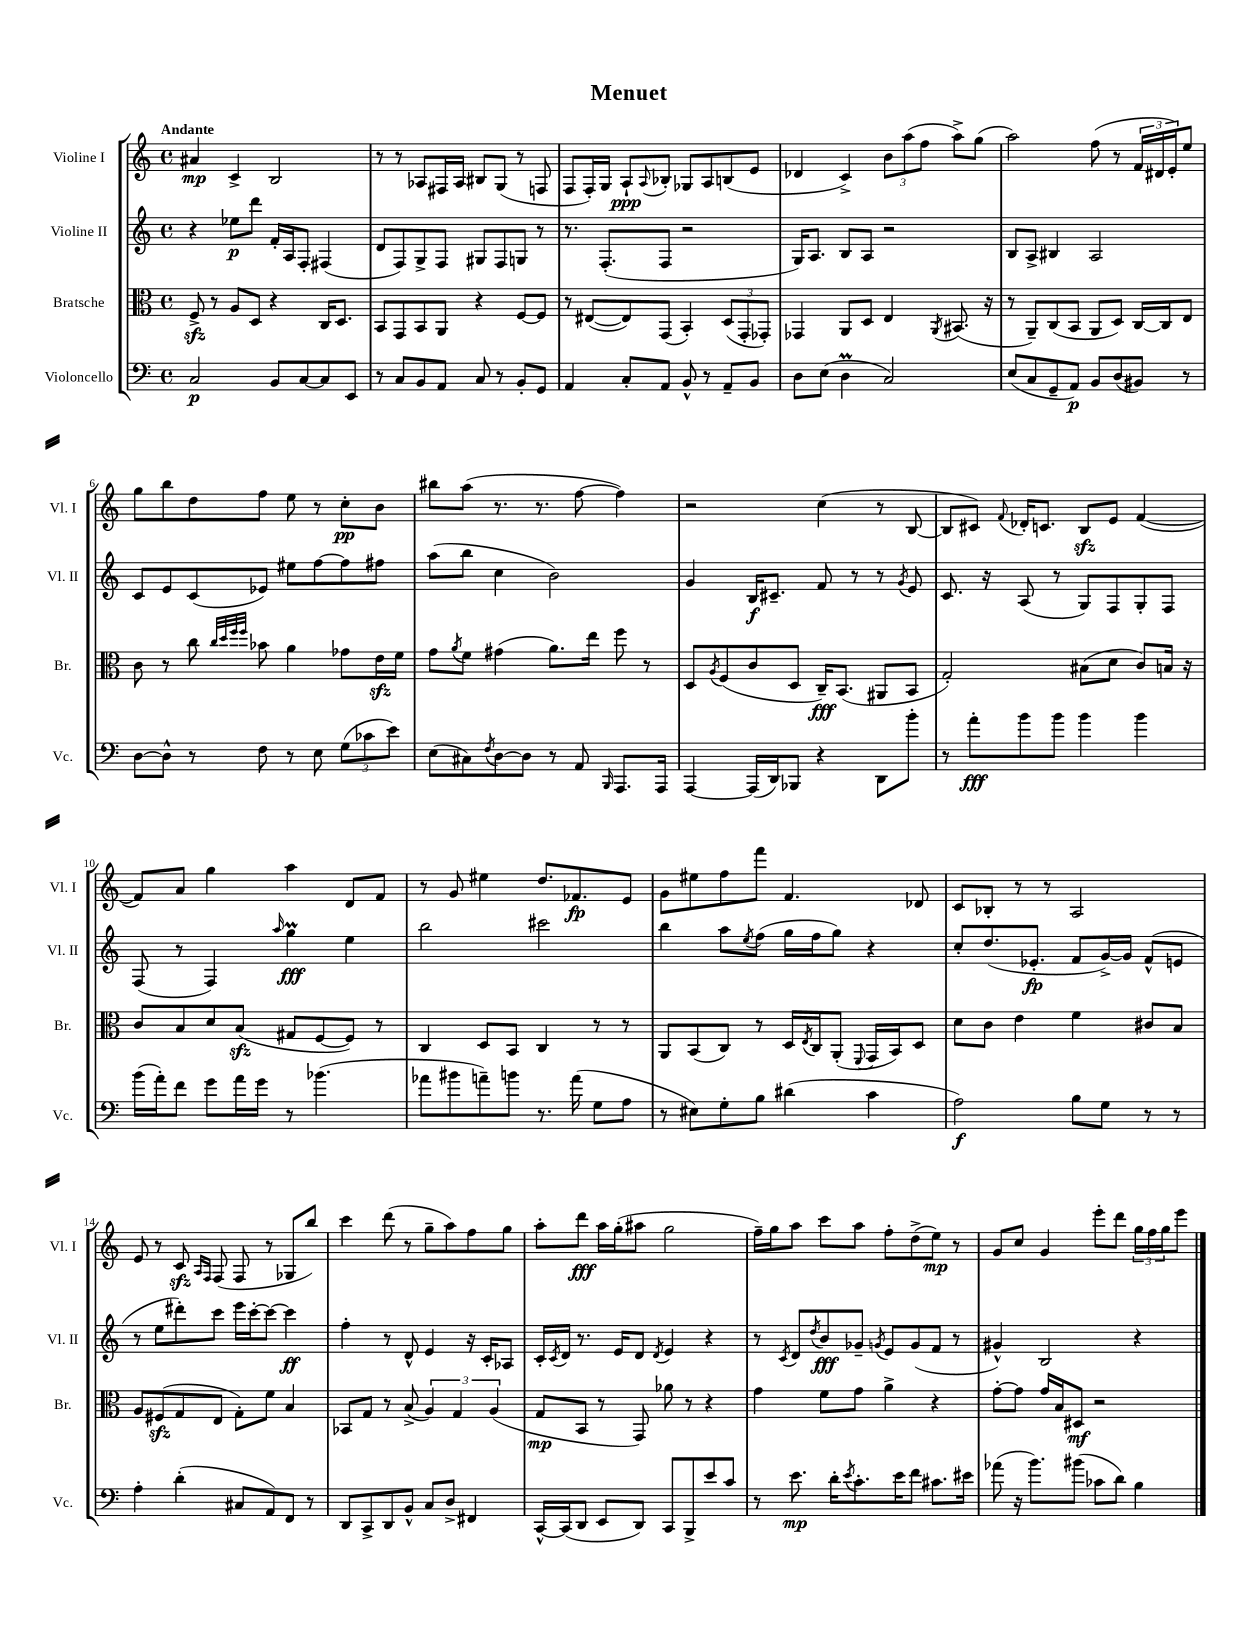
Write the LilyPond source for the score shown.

\header { title = "Menuet" }
<<
\new StaffGroup <<
\new Staff = "s0" \with { instrumentName = "Violine I" shortInstrumentName = "Vl. I" } {
    \clef treble \key c \major \defaultTimeSignature \time 4/4 \tempo "Andante"
    ais'4\mp c'4-> b2 |
    r8 r8 aes8 fis16 aes16 bis8 g8( r8 f8 |
    f8 f16-.) g16 a8-!\ppp \appoggiatura { a8 } bes8-. ges8 a8 b8( e'8 |
    des'4 c'4->) \tuplet 3/2 { b'8 a''8( f''8 } a''8->) g''8( |
    a''2) f''8( r8 \tuplet 3/2 { f'16 dis'16 e'16-.) } e''8 |
    g''8 b''8 d''8 f''8 e''8 r8 c''8-.\pp b'8 |
    bis''8 a''8( r8. r8. f''8~ f''4) |
    r2 c''4( r8 b8~ |
    b8 cis'8) \appoggiatura { f'8 } des'16-. c'8. b8\sfz e'8 f'4~( |
    f'8) a'8 g''4 a''4 d'8 f'8 |
    r8 g'8 eis''4 d''8. fes'8.\fp e'8 |
    g'8 eis''8 f''8 f'''8 f'4. des'8 |
    c'8 bes8-. r8 r8 a2 |
    e'8 r8 c'8\sfz \grace { a16 f16 } f8( f8 r8 ges8 b''8) |
    c'''4 d'''8( r8 g''8-- a''8) f''8 g''8 |
    a''8-. d'''8\fff a''16 g''16-.( ais''8 g''2 |
    f''16--) g''16 a''8 c'''8 a''8 f''8-. d''8->( e''8\mp) r8 |
    g'8 c''8 g'4 e'''8-. d'''8 \tuplet 3/2 { g''16 f''16 g''16 } e'''8 \bar "|." |
}
\new Staff = "s1" \with { instrumentName = "Violine II" shortInstrumentName = "Vl. II" } {
    \clef treble \key c \major \defaultTimeSignature \time 4/4
    r4 ees''8\p d'''8 f'16-. a16 f8-. fis4( |
    d'8 f8) g8-> f8 gis8 f8 g8 r8 |
    r8. f8.-.( f8 r2 |
    g16) a8. b8 a8 r2 |
    b8 a8-> bis4 a2 |
    c'8 e'8 c'8( ees'8) eis''8 f''8~ f''8 fis''8 |
    a''8( b''8 c''4 b'2) |
    g'4 b16\f cis'8.-- f'8 r8 r8 \acciaccatura { g'8 } e'8 |
    c'8. r16 a8( r8 g8) f8 g8-. f8 |
    f8( r8 f4) \grace { a''16 } g''4\prall\fff e''4 |
    b''2 cis'''2 |
    b''4 a''8 \acciaccatura { e''8 } f''8( g''16 f''16 g''8) r4 |
    c''8-. d''8.( ees'8.-.\fp f'8 g'16~->) g'16 f'8-^( e'8 |
    r8 e''8 dis'''8-.) c'''8 e'''16 c'''16~-. c'''8~ c'''4\ff |
    f''4-. r8 d'8-^ e'4 r16 c'16-. aes8 |
    c'16-. \acciaccatura { c'8 } d'16 r8. e'16 d'8 \acciaccatura { d'8 } e'4 r4 |
    r8 \acciaccatura { c'8 } d'8 \acciaccatura { d''8 } b'8\fff ges'8-- \acciaccatura { g'8 } e'8 g'8( f'8 r8 |
    gis'4-^) b2 r4 \bar "|." |
}
\new Staff = "s2" \with { instrumentName = "Bratsche" shortInstrumentName = "Br." } {
    \clef alto \key c \major \defaultTimeSignature \time 4/4
    f8->\sfz r8 a8 d8 r4 c16 d8. |
    b,8 g,8 b,8 a,8 r4 f8~ f8 |
    r8 eis8~( eis8) g,8( b,4-.) \tuplet 3/2 { d8( g,8-. ges,8-.) } |
    ges,4 a,8 d8 e4 \acciaccatura { a,8 } bis,8.( r16 |
    r8 a,8--) c8( b,8 a,8 d8) c16~ c16 e8 |
    c'8 r8 c''8 \grace { c''32 d''32 f''32 f''32 } bes'8 a'4 ges'8 e'16\sfz f'16 |
    g'8 \acciaccatura { a'8 } f'8 gis'4( a'8.) e''16 f''8 r8 |
    d8 \acciaccatura { a8 } f8( c'8 d8 c16--\fff) b,8.( ais,8 b,8 |
    g2-.) bis8( d'8 c'8) b16 r16 |
    c'8 b8 d'8 b8\sfz( gis8 f8~ f8) r8 |
    c4 d8 b,8 c4 r8 r8 |
    a,8 b,8( c8) r8 d16 \acciaccatura { e8 } c16 a,8-.( \appoggiatura { f,8 } g,16 b,16) d8 |
    d'8 c'8 e'4 f'4 cis'8 b8 |
    a8 fis8\sfz( g8 e8 g8-.) f'8 b4 |
    bes,8 g8 r8 b8->( \tuplet 3/2 { a4) g4 a4( } |
    g8\mp b,8 r8 g,8) aes'8 r8 r4 |
    g'4 f'8 g'8 a'4-> r4 |
    g'8~-. g'8 g'16 b16 dis8\mf r2 \bar "|." |
}
\new Staff = "s3" \with { instrumentName = "Violoncello" shortInstrumentName = "Vc." } {
    \clef bass \key c \major \defaultTimeSignature \time 4/4
    c2\p b,8 c8~ c8 e,8 |
    r8 c8 b,8 a,8 c8 r8 b,8-. g,8 |
    a,4 c8-. a,8 b,8-^ r8 a,8-- b,8 |
    d8 e8( d4\prall c2) |
    e8( c8 g,8-- a,8\p) b,8 d8( bis,8) r8 |
    d8~ d8-^ r8 f8 r8 e8 \tuplet 3/2 { g8( ces'8 e'8) } |
    e8( cis8) \acciaccatura { f8 } d8~ d8 r8 a,8 \grace { b,,16 } a,,8. a,,16 |
    a,,4~ a,,16( d,16) bes,,8 r4 d,8 b'8-. |
    r8 a'8-.\fff b'8 b'8 b'4 b'4 |
    b'16( a'16-.) f'8 g'8 a'16 g'16 r8 bes'4.( |
    aes'8 bis'8 a'8--) b'8 r8. a'16( g8 a8 |
    r8 eis8) g8-. b8 dis'4( c'4 |
    a2\f) b8 g8 r8 r8 |
    a4-. d'4-.( cis8 a,8) f,8 r8 |
    d,8 c,8-> d,8 b,8-^ c8 d8-> fis,4 |
    c,16~-^ c,16( d,8 e,8 d,8) c,8 b,,8-> e'8 c'8 |
    r8 e'8.\mp d'16-. \acciaccatura { e'8 } c'8.-. e'16 f'8 cis'8. eis'16 |
    aes'8( r16 b'8.) bis'8( ces'8 d'8) b4 \bar "|." |
}
>>
>>
